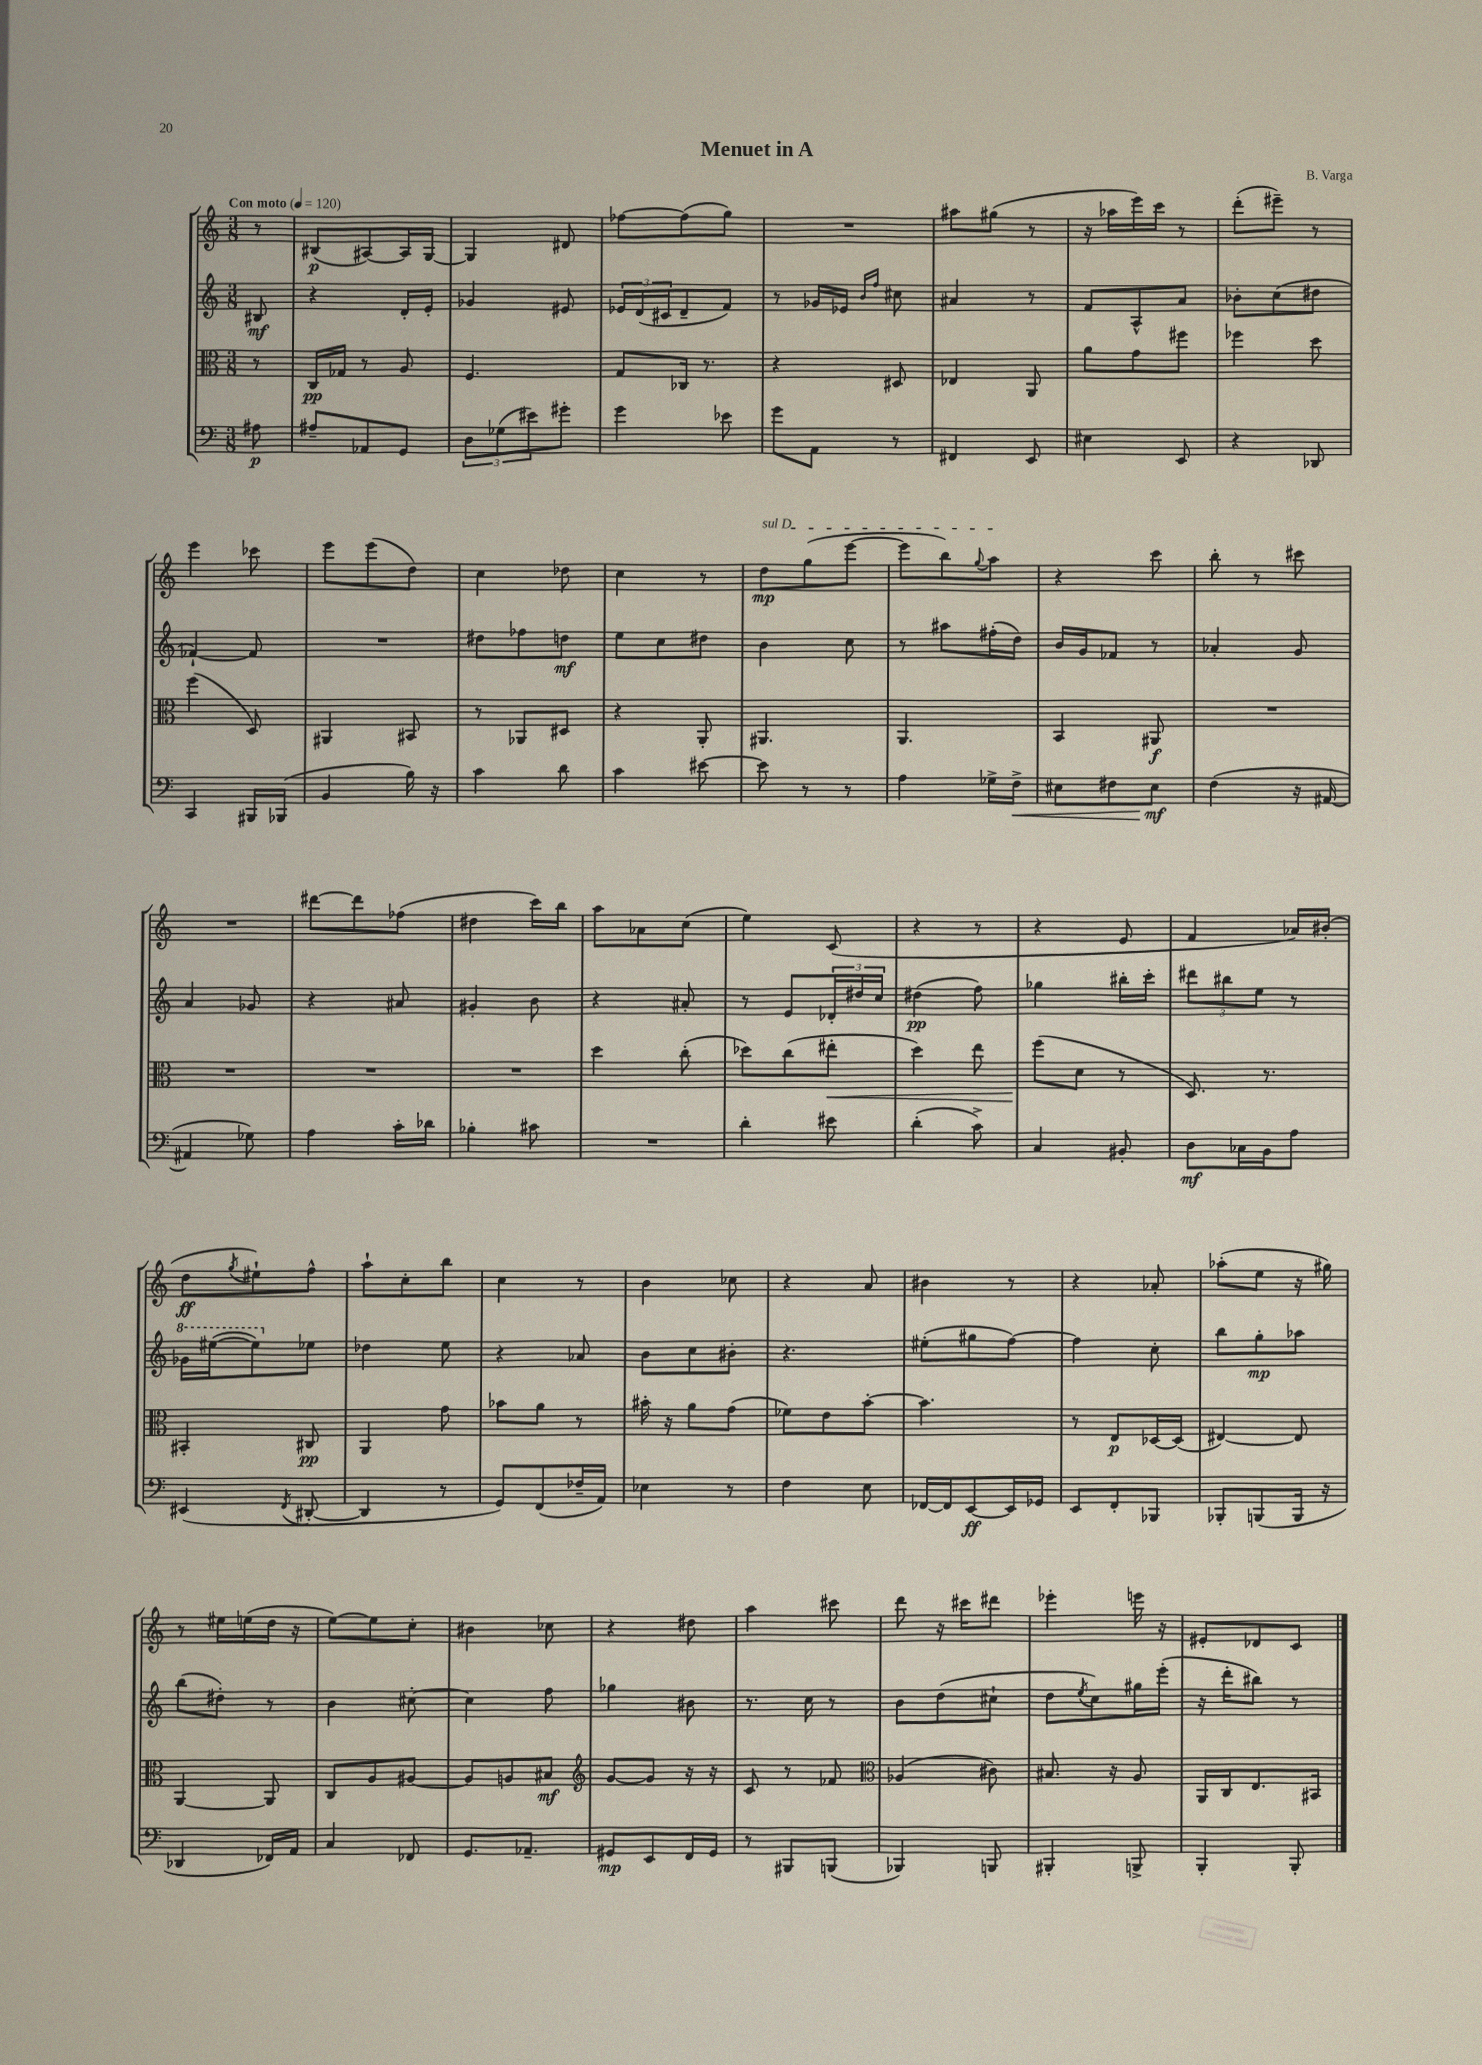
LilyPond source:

\header { title = "Menuet in A" composer = "B. Varga" }
<<
\new StaffGroup <<
\new Staff = "s0" {
    \clef treble \key c \major \numericTimeSignature \time 3/8 \partial 8 \tempo "Con moto" 4 = 120
    r8 |
    bis8\p( ais8~) ais16 g16~ |
    g4 dis'8 |
    fes''8~ fes''8( g''8) |
    R4. |
    ais''8 gis''8( r8 |
    r16 aes''16 e'''16) c'''16 r8 |
    d'''8-.( eis'''8--) r8 |
    e'''4 ces'''8 |
    e'''8 e'''8( d''8) |
    c''4 des''8 |
    c''4 r8 |
    \once \override TextSpanner.bound-details.left.text = \markup { \italic "sul D" } d''8\mp\startTextSpan g''8( e'''8~ |
    e'''8 b''8) \appoggiatura { g''8 } a''8\stopTextSpan |
    r4 c'''8 |
    b''8-. r8 cis'''8 |
    R4. |
    dis'''8~ dis'''8 fes''8( |
    dis''4 c'''16) b''16 |
    a''8 aes'8 c''8( |
    e''4) c'8( |
    r4 r8 |
    r4 e'8 |
    f'4 aes'16) bis'16-.( |
    d''8\ff \acciaccatura { g''8 } eis''8-!) f''8-^ |
    a''8-! c''8-. b''8 |
    c''4 r8 |
    b'4 ces''8 |
    r4 a'8 |
    bis'4 r8 |
    r4 aes'8-. |
    aes''8-.( e''8 r16 gis''16) |
    r8 eis''16 e''16( d''16 r16 |
    e''8~) e''8 c''8-. |
    bis'4 ces''8 |
    r4 dis''8 |
    a''4 cis'''8 |
    d'''8 r16 cis'''16 dis'''8 |
    ees'''4-. e'''16 r16 |
    eis'8-. des'8 c'8 \bar "|." |
}
\new Staff = "s1" {
    \clef treble \key c \major \numericTimeSignature \time 3/8 \partial 8
    bis8\mf |
    r4 d'16-. e'16-. |
    ges'4 eis'8 |
    \tuplet 3/2 { ees'16 d'16( cis'16 } d'8-- f'8) |
    r8 ges'16 ees'16 \grace { b'16 f''16 } cis''8 |
    ais'4 r8 |
    f'8 a8-^ a'8 |
    bes'8-. c''8( dis''8 |
    fes'4~-!) fes'8 |
    R4. |
    dis''8 fes''8 d''8\mf |
    e''8 c''8 dis''8 |
    b'4 c''8 |
    r8 ais''8 fis''16-.( d''16) |
    b'16 g'16 fes'8 r8 |
    aes'4-. g'8 |
    a'4 ges'8 |
    r4 ais'8 |
    gis'4-. b'8 |
    r4 ais'8-. |
    r8 e'8 \tuplet 3/2 { des'16-. dis''16 c''16 } |
    dis''4\pp( f''8) |
    ges''4 bis''16-. c'''16-. |
    \tuplet 3/2 { dis'''8 bis''8 e''8 } r8 |
    \ottava #1 ges''16 eis'''16~( eis'''8) \ottava #0 ees''8 |
    des''4 e''8 |
    r4 aes'8 |
    b'8 c''8 bis'8-. |
    r4. |
    eis''8-.( gis''8 f''8~) |
    f''4 c''8-. |
    b''8 g''8-.\mp aes''8 |
    b''8( dis''8-.) r8 |
    b'4 cis''8~-. |
    cis''4 f''8 |
    ges''4 bis'8 |
    r8. c''16 r8 |
    b'8 d''8( cis''8-! |
    d''8 \acciaccatura { e''8 } c''8) gis''16 e'''16-.( |
    r16 d'''16-. bis''8) r8 \bar "|." |
}
\new Staff = "s2" {
    \clef alto \key c \major \numericTimeSignature \time 3/8 \partial 8
    r8 |
    c16\pp ges16 r8 a8 |
    f4. |
    g8 ces16 r8. |
    r4 dis8 |
    ees4 a,8 |
    a'8 g'8 fis''8 |
    fes''4 d''8 |
    f''4( d8) |
    ais,4 bis,8 |
    r8 aes,8 dis8 |
    r4 a,8-. |
    ais,4. |
    a,4. |
    b,4 ais,8\f |
    R4. |
    R4. |
    R4. |
    R4. |
    d''4 c''8-.( |
    des''8) c''8( eis''8-.\< |
    d''4) e''8 |
    f''8\!( d'8 r8 |
    d8.) r8. |
    bis,4-. cis8\pp |
    a,4 g'8 |
    bes'8 a'8 r8 |
    bis'16-. r16 a'8 g'8( |
    fes'8) e'8 b'8~-. |
    b'4. |
    r8 e8\p des16~ des16( |
    eis4~) eis8 |
    a,4~ a,8 |
    c8 a8 ais8~ |
    ais8 a8 bis8\mf |
    \clef treble g'8~ g'8 r16 r16 |
    c'8 r8 fes'8 |
    \clef alto aes4( cis'8) |
    bis8. r16 a8 |
    a,16 c16 e8. bis,16 \bar "|." |
}
\new Staff = "s3" {
    \clef bass \key c \major \numericTimeSignature \time 3/8 \partial 8
    ais8\p |
    ais8-- aes,8 g,8 |
    \tuplet 3/2 { d8 ges8( eis'8) } gis'8-. |
    g'4 ees'8 |
    g'8 a,8 r8 |
    fis,4 e,8 |
    eis4 e,8 |
    r4 des,8 |
    c,4 bis,,16 bes,,16( |
    b,4 b16) r16 |
    c'4 d'8 |
    c'4 eis'8~ |
    eis'8 r8 r8 |
    a4 ges16-> f16->\< |
    eis8 fis8 eis8\mf\! |
    f4( r16 ais,16~ |
    ais,4 ges8) |
    a4 c'16-. des'16 |
    bes4-. cis'8 |
    R4. |
    d'4-. eis'8 |
    d'4-.( c'8->) |
    c4 bis,8-. |
    d8\mf ces16 b,16 a8 |
    eis,4( \acciaccatura { f,8 } dis,8~-. |
    dis,4 r8 |
    g,8) f,8( fes16-- a,16) |
    ees4 r8 |
    f4 e8 |
    fes,16~ fes,16 e,8~\ff e,16 ges,16 |
    e,8 f,8-. bes,,8 |
    bes,,8-. b,,8( b,,16 r16 |
    des,4 fes,16) a,16 |
    c4 fes,8 |
    g,8. aes,8.-- |
    gis,8\mp e,8 f,16 gis,16 |
    r8 bis,,8 b,,8( |
    bes,,4) b,,8 |
    bis,,4-. b,,8-> |
    b,,4-. b,,8-. \bar "|." |
}
>>
>>
\layout { \context { \Score \remove "Bar_number_engraver" } }
